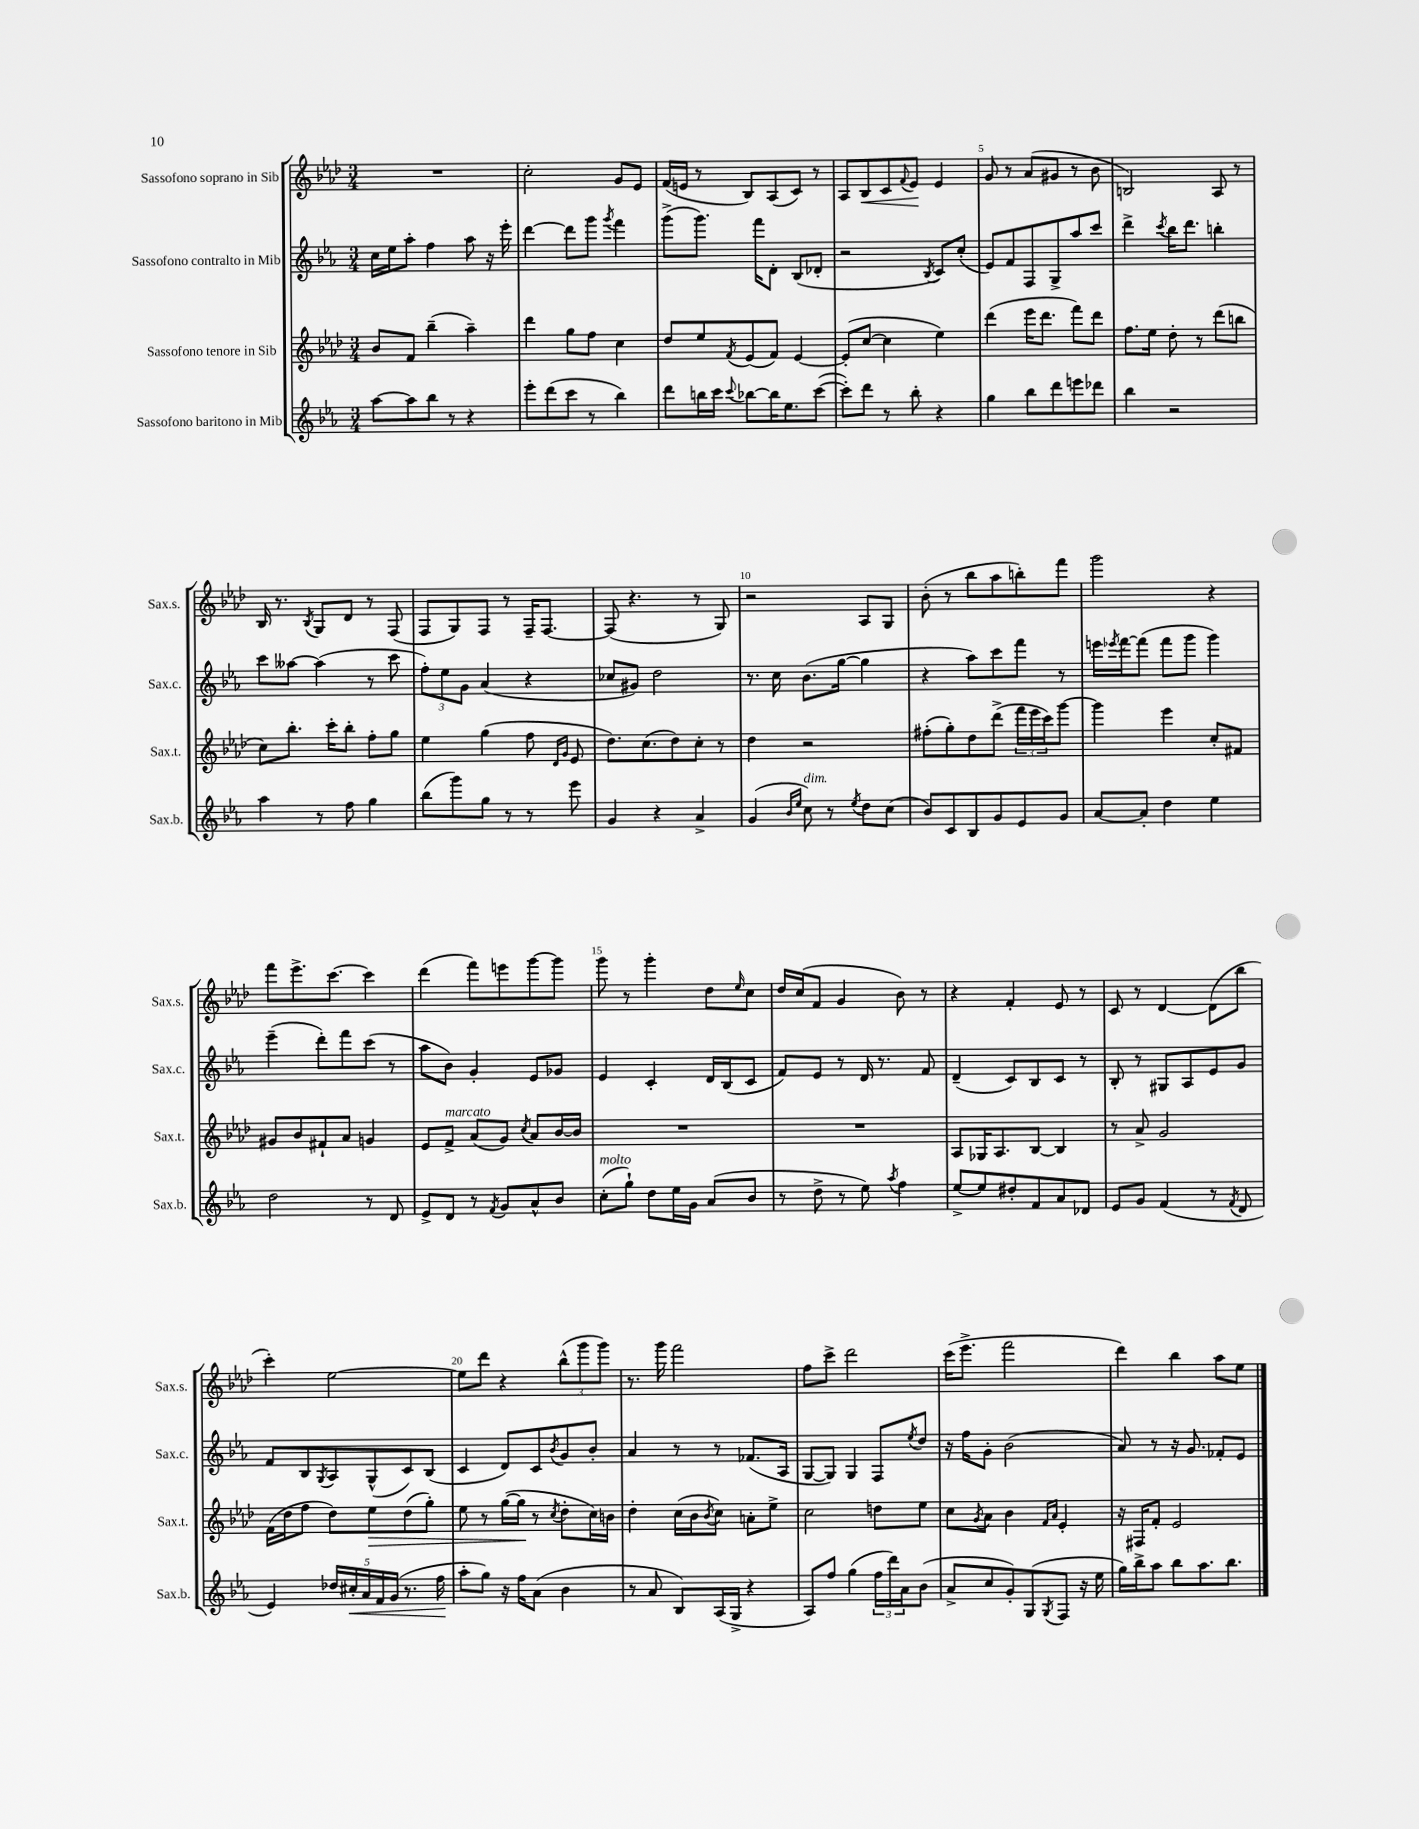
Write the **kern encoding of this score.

**kern	**dynam	**kern	**dynam	**kern	**kern	**dynam
*part4	*part4	*part3	*part3	*part2	*part1	*part1
*staff4	*staff4	*staff3	*staff3	*staff2	*staff1	*staff1
*I"Sassofono baritono in Mib	*	*I"Sassofono tenore in Sib	*	*I"Sassofono contralto in Mib	*I"Sassofono soprano in Sib	*
*I'Sax.b.	*	*I'Sax.t.	*	*I'Sax.c.	*I'Sax.s.	*
*clefG2	*	*clefG2	*	*clefG2	*clefG2	*
*k[b-e-a-]	*	*k[b-e-a-d-]	*	*k[b-e-a-]	*k[b-e-a-d-]	*
*M3/4	*	*M3/4	*	*M3/4	*M3/4	*
=1	=1	=1	=1	=1	=1	=1
[8aa-\L	.	8b-/L	.	16cc\LL	2.r	.
.	.	.	.	16ee-\J	.	.
8aa-\]	.	8f/J	.	8aa-'\J	.	.
8bb-\J	.	(4bb-~\	.	4ff\	.	.
8r	.	.	.	.	.	.
4r	.	4aa-~\)	.	8aa-\	.	.
.	.	.	.	16r	.	.
.	.	.	.	16eee-'\	.	.
=2	=2	=2	=2	=2	=2	=2
8eee-'\L	.	4ddd-\	.	[4ddd\	2cc'\	.
(8ddd\	.	.	.	.	.	.
8ccc\J	.	8gg\L	.	8ddd\L]	.	.
8r	.	8ff\J	.	8ggg\J	.	.
.	.	.	.	8qggg/	.	.
4bb-\)	.	4cc\	.	4fff\	8g/L	.
.	.	.	.	.	8e-/J	.
=3	=3	=3	=3	=3	=3	=3
8ddd\L	.	8dd-/L	.	(8ggg^\L	(16f/LL	.
.	.	.	.	.	16en/JJ	.
16bbn\L	.	8ee-/	.	8.ggg\J)	8r	.
16ccc\JJ	.	.	.	.	.	.
8qqccc/	.	8qf/	.	.	.	.
[8bb-X\L	.	(8e-/	.	.	8B-/L)	.
.	.	.	.	16fff\KL	.	.
16bb-\K]	.	8f/J)	.	8d'\J	(8A-/	.
8.ee-\	.	.	.	.	.	.
.	.	[4e-/	.	(8B-/L	8c/J)	.
([8ccc\J	.	.	.	8d-X'/J	8r	.
=4	=4	=4	=4	=4	=4	=4
8ccc'\L])	.	(8e-'/L]	.	2r	8A-/L	.
!	!	!	!	!	!	!LO:HP:b
8ddd\J	.	[8cc/J	.	.	8B-/	<
8r	.	4cc\]	.	.	8c/	.
.	.	.	.	.	8qqf/	.
8bb-'\	.	.	.	.	8e-/J	.
.	.	.	.	8qB-/	.	.
4r	.	4ee-\)	.	8c/L)	4e-/	[
.	.	.	.	(8cc'/J	.	.
=5	=5	=5	=5	=5	=5	=5
4gg\	.	(4ddd-\	.	8e-/L)	8g/	.
.	.	.	.	8f/	8r	.
8bb-\L	.	16eee-\KL	.	8F/	(8a-/L	.
.	.	8.ddd-\J	.	.	.	.
8ddd\	.	.	.	8G^/	8g#X/J	.
8eeen\	.	8fff\L)	.	8aa-/	8r	.
8ddd-X\J	.	8ddd-\J	.	8ccc/J	8b-\	.
=6	=6	=6	=6	=6	=6	=6
4bb-\	.	8.ff\L	.	4ddd^\	2Bn/)	.
.	.	16ee-\Jk	.	.	.	.
.	.	.	.	8qccc/	.	.
2r	.	8dd-'\	.	16bb-\KL	.	.
.	.	.	.	8.ddd\J	.	.
.	.	8r	.	.	.	.
.	.	(8ddd-\L	.	4bbn'\	8A-/	.
.	.	8bbn\J	.	.	8r	.
!!LO:LB:g=z
=7	=7	=7	=7	=7	=7	=7
4aa-\	.	8cc\L)	.	8ccc\L	16B-/	.
.	.	.	.	.	8.r	.
.	.	8.bb-'\J	.	[8aa--X\J	.	.
.	.	.	.	.	8qB-/	.
8r	.	.	.	(4aa--\]	8G/L	.
.	.	16ccc'\KL	.	.	.	.
8ff\	.	8bb-'\J	.	.	8d-/J	.
4gg\	.	8ff'\L	.	8r	8r	.
.	.	8gg\J	.	8ccc\	(8F/	.
=8	=8	=8	=8	=8	=8	=8
(8bb-\L	.	4ee-\	.	12ff'\L)	8F/L	.
.	.	.	.	12ee-\	.	.
8ggg\)	.	.	.	.	8G/)	.
.	.	.	.	12g\J	.	.
8gg\J	.	(4gg\	.	(4a-/	8F/J	.
8r	.	.	.	.	8r	.
8r	.	8ff\	.	4r	16F~/KL	.
.	.	.	.	.	[8.F/J	.
.	.	16qqd-/LL	.	.	.	.
.	.	16qqg/JJ	.	.	.	.
8eee-\	.	8e-/	.	.	.	.
=9	=9	=9	=9	=9	=9	=9
4g/	.	8.dd-\L)	.	8cc-X/L	(8F/]	.
.	.	.	.	8g#X/J)	4.r	.
.	.	(8.cc\	.	.	.	.
4r	.	.	.	2dd\	.	.
.	.	8dd-\)	.	.	.	.
4a-^/	.	8cc'\J	.	.	8r	.
.	.	8r	.	.	8G/)	.
=10	=10	=10	=10	=10	=10	=10
(4g/	.	4dd-\	.	8.r	2r	.
.	.	.	.	16cc\	.	.
16qqb-/LL	.	.	.	.	.	.
16qqee-/JJ	.	.	.	.	.	.
!LO:TX:a:i:t=dim.	!	!	!	!	!	!
8cc\)	.	2r	.	(8.b-\L	.	.
8r	.	.	.	.	.	.
.	.	.	.	[16gg\Jk	.	.
8qee-/	.	.	.	.	.	.
8dd\L	.	.	.	4gg\]	8A-/L	.
(8cc\J	.	.	.	.	8G/J	.
=11	=11	=11	=11	=11	=11	=11
8b-/L)	.	(8ff#X'\L	.	4r	(8b-'\	.
8c/	.	8gg'\)	.	.	8r	.
8B-/	.	8dd-\	.	8aa-\L)	8bb-\L	.
8g/	.	(8ddd-^\J	.	8ccc\	8aa-\	.
8e-/	.	24fff\LL	.	8fff\J	8bbn'\)	.
.	.	24eee-\	.	.	.	.
.	.	24ccc\J)	.	.	.	.
8g/J	.	[8ggg\J	.	8r	8fff\J	.
=12	=12	=12	=12	=12	=12	=12
[8a-/L	.	4ggg\]	.	16eeen\LL	2ggg\	.
.	.	.	.	8qeee-X/	.	.
.	.	.	.	[16fff\J	.	.
8a-'/J]	.	.	.	(8fff\J]	.	.
4dd\	.	4eee-\	.	8fff\L	.	.
.	.	.	.	8ggg\J	.	.
4ee-\	.	8cc'/L	.	4ggg\)	4r	.
.	.	8f#X/J	.	.	.	.
!!LO:LB:g=z
=13	=13	=13	=13	=13	=13	=13
2dd\	.	8g#X/L	.	(4eee-~\	8fff\L	.
.	.	8b-/	.	.	8.eee-^\	.
.	.	8f#X`/	.	8ddd'\L)	.	.
.	.	.	.	.	[8.ccc\J	.
.	.	8a-/J	.	8fff\	.	.
8r	.	4gn/	.	(8ccc\J	4ccc\]	.
8d/	.	.	.	8r	.	.
=14	=14	=14	=14	=14	=14	=14
8e-^/L	.	8e-/L	.	8aa-\L	(4ddd-\	.
!	!	!LO:TX:a:i:t=marcato	!	!	!	!
8d/J	.	8f^/J	.	8b-\J)	.	.
8r	.	(8a-/L	.	4g'/	8fff\L)	.
8qf/	.	.	.	.	.	.
8g/L	.	8g/J)	.	.	8eeen\	.
.	.	8qcc/	.	.	.	.
8a-^^/	.	8a-/L	.	8e-/L	[8ggg\	.
8b-/J	.	[16b-/L	.	8g-X/J	8ggg\J]	.
.	.	16b-/JJ]	.	.	.	.
=15	=15	=15	=15	=15	=15	=15
!LO:TX:a:i:t=molto	!	!	!	!	!	!
(8cc'\L	.	2.r	.	4e-/	8ggg\	.
8gg`\J)	.	.	.	.	8r	.
8dd\L	.	.	.	4c'/	4ggg'\	.
16ee-\L	.	.	.	.	.	.
16g\JJ	.	.	.	.	.	.
(8a-/L	.	.	.	16d/LL	8dd-\L	.
.	.	.	.	(16B-/J	.	.
.	.	.	.	.	16qqee-/	.
8b-/J	.	.	.	8c/J	8cc\J	.
=16	=16	=16	=16	=16	=16	=16
8r	.	2.r	.	8f/L)	16dd-/LL	.
.	.	.	.	.	(16cc/J	.
8dd^\	.	.	.	8e-/J	8f/J	.
8r	.	.	.	8r	4g/	.
8ee-\)	.	.	.	16d/	.	.
.	.	.	.	8.r	.	.
8qaa-/	.	.	.	.	.	.
4ff\	.	.	.	.	8b-\)	.
.	.	.	.	8f/	8r	.
=17	=17	=17	=17	=17	=17	=17
[8ee-^/L	.	8A-/L	.	(4d~/	4r	.
8ee-/]	.	16G-X/K	.	.	.	.
.	.	8.A-/	.	.	.	.
8dd#X'/	.	.	.	8c/L)	4f'/	.
8f/	.	[8B-/J	.	8B-/	.	.
8a-/	.	4B-/]	.	8c/J	8e-/	.
8d-X/J	.	.	.	8r	8r	.
=18	=18	=18	=18	=18	=18	=18
8e-/L	.	8r	.	8B-'/	8c/	.
8g/J	.	8a-^/	.	8r	8r	.
(4f/	.	2g/	.	8G#X/L	[4d-/	.
.	.	.	.	8A-/	.	.
8r	.	.	.	8e-/	(8d-\L]	.
8qf/	.	.	.	.	.	.
8d/	.	.	.	8g/J	8bb-\J	.
!!LO:LB:g=z
=19	=19	=19	=19	=19	=19	=19
4e-/)	.	(16f\LL	.	8f/L	4ccc'\)	.
.	.	16dd-\J	.	.	.	.
.	.	8ff\J	.	8B-/	.	.
.	.	.	.	8qG/	.	.
20dd-X/LL	.	8dd-\L)	.	8A-/	[2ee-\	.
!	!LO:HP:b	!	!	!	!	!
20cc#X'/	<	.	.	.	.	.
20a-/	.	.	.	.	.	.
!	!	!	!LO:HP:b	!	!	!
.	.	8ee-\	>	(8G^^/	.	.
20f/	.	.	.	.	.	.
(20g/JJ	.	.	.	.	.	.
8.r	.	(8dd-\	.	8c/)	.	.
.	.	8gg'\J)	.	(8B-/J	.	.
16ff\	.	.	.	.	.	.
.	[	.	.	.	.	.
=20	=20	=20	=20	=20	=20	=20
8aa-'\L	.	8ee-\	.	4c/	8ee-\L]	.
8gg\J)	.	8r	.	.	8ddd-\J	.
16r	.	([16gg\LL	.	8d/L)	4r	.
16ff\KL	.	16gg\JJ]	.	.	.	.
(8a-\J	.	8r	]	8c/	.	.
.	.	8qcc/	.	8qb-/	.	.
4b-\	.	8dd-'\L	.	8g/	(12bb-^^\L	.
.	.	.	.	.	12ggg\	.
.	.	16cc\L)	.	8b-'/J	.	.
.	.	.	.	.	12ggg\J)	.
.	.	16bn\JJ	.	.	.	.
=21	=21	=21	=21	=21	=21	=21
8r	.	4dd-'\	.	4a-/	8.r	.
8a-/	.	.	.	.	.	.
.	.	.	.	.	16ggg\	.
8B-/L)	.	(16cc\LL	.	8r	2fff\	.
.	.	16b-\J	.	.	.	.
.	.	8qb-/	.	.	.	.
(16A-/L	.	8cc\J)	.	8r	.	.
16G^/JJ	.	.	.	.	.	.
4r	.	8an'\L	.	(8.f-X/L	.	.
.	.	8ee-^\J	.	.	.	.
.	.	.	.	16A-/Jk	.	.
=22	=22	=22	=22	=22	=22	=22
8A-/L)	.	2cc\	.	[8G/L	8ff\L	.
8ff/J	.	.	.	8G/J])	8ccc^\J	.
(4gg\	.	.	.	4G/	2ddd-\	.
24ff\LL	.	8ddn\L	.	8F/L	.	.
24ddd\)	.	.	.	.	.	.
24a-\J	.	.	.	.	.	.
.	.	.	.	8qee-/	.	.
(8b-\J	.	8ee-\J	.	8dd/J	.	.
=23	=23	=23	=23	=23	=23	=23
8a-^/L	.	8cc\L	.	16r	(16ccc\KL	.
.	.	.	.	16ff\KL	8.eee-^\J	.
.	.	8qg/	.	.	.	.
8cc/	.	8a-\J	.	8g'\J	.	.
8g'/)	.	4b-\	.	(2b-\	2fff\	.
(8G/	.	.	.	.	.	.
.	.	16qqf/LL	.	.	.	.
8qG/	.	16qqa-/JJ	.	.	.	.
8F/J	.	4e-'/	.	.	.	.
16r	.	.	.	.	.	.
16ee-\	.	.	.	.	.	.
=24	=24	=24	=24	=24	=24	=24
16gg\LL)	.	16r	.	8a-/)	4ddd-\)	.
16bb-^\J	.	16F#X/KL	.	.	.	.
8aa-\J	.	8f'/J	.	8r	.	.
8bb-\L	.	2e-/	.	16r	4bb-\	.
.	.	.	.	8.g/	.	.
8.aa-\	.	.	.	.	.	.
.	.	.	.	8f-X'/L	8aa-\L	.
8.bb-\J	.	.	.	.	.	.
.	.	.	.	8e-/J	8ee-\J	.
==	==	==	==	==	==	==
*-	*-	*-	*-	*-	*-	*-
